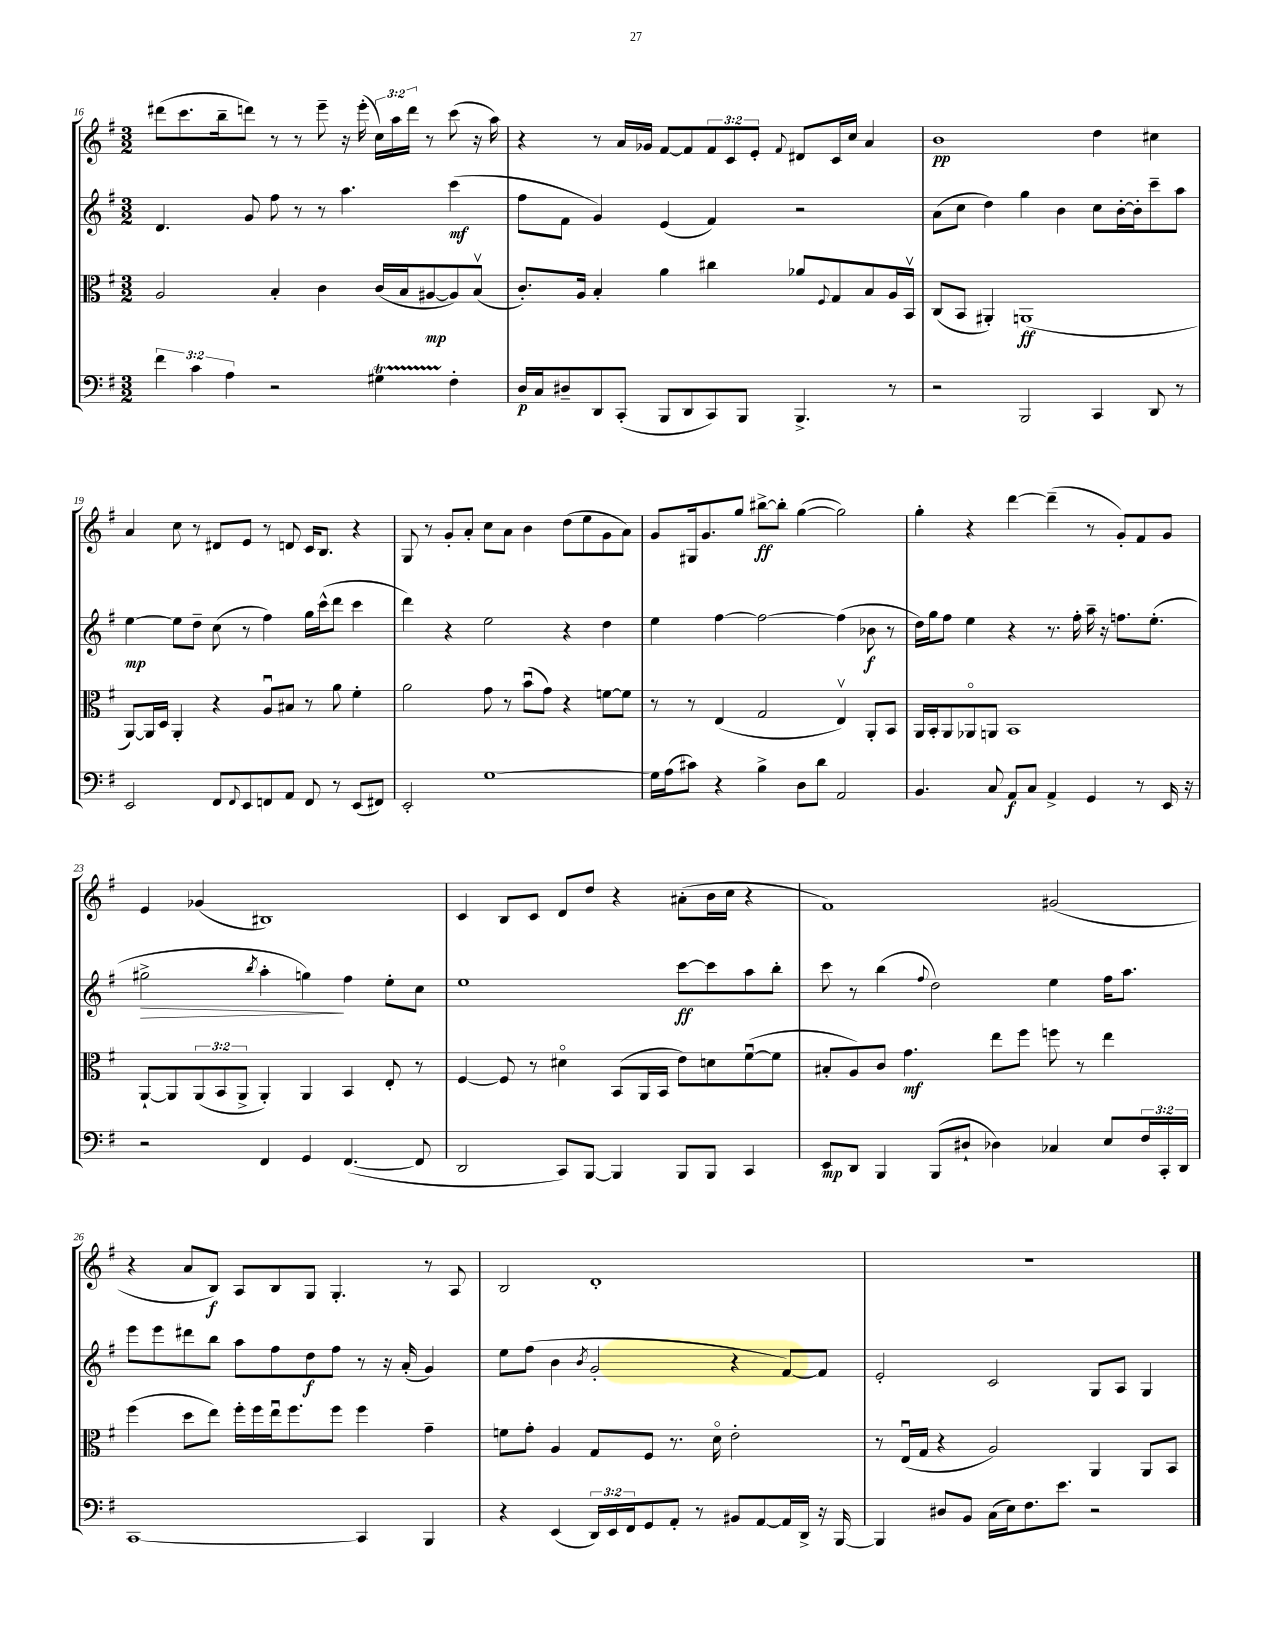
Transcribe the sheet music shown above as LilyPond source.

<<
\new StaffGroup <<
\new Staff = "s0" {
    \clef treble \key g \major \numericTimeSignature \time 3/2 \override Staff.TupletNumber.text = #tuplet-number::calc-fraction-text
    dis'''8( c'''8. b''16-- d'''8) r8 r8 e'''8-- r16 e'''16-.( \tuplet 3/2 { c''16) a''16 d'''16 } r8 c'''8( r16 a''16) |
    r4 r8 a'16 ges'16 fis'8~ fis'8 \tuplet 3/2 { fis'8 c'8 e'8-. } \appoggiatura { fis'8 } dis'8 c'16 c''16 a'4 |
    b'1\pp d''4 cis''4 |
    a'4 c''8 r8 dis'8 e'8 r8 d'8 c'16 b8. r4 |
    g8 r8 g'8-. a'8-. c''8 a'8 b'4 d''8( e''8 g'8 a'8) |
    g'8 gis16 g'8. g''8 bis''8~->\ff bis''8-. g''4~( g''2) |
    g''4-. r4 d'''4~ d'''4--( r8 g'8-.) fis'8 g'8 |
    e'4 ges'4( bis1) |
    c'4 b8 c'8 d'8 d''8 r4 ais'8-.( b'16 c''16 r4 |
    fis'1) gis'2( |
    r4 a'8 b8\f) a8 b8 g8 g4.-. r8 a8 |
    b2 d'1-. |
    R1. \bar "|." |
}
\new Staff = "s1" {
    \clef treble \key g \major \numericTimeSignature \time 3/2
    d'4. g'8 fis''8 r8 r8 a''4. c'''4\mf( |
    fis''8 fis'8 g'4) e'4( fis'4) r2 |
    a'8( c''8 d''4) g''4 b'4 c''8 b'16~-. b'16-. c'''8-- a''8 |
    e''4~\mp e''8 d''8-- c''8( r8 fis''4) g''16 c'''16-^( d'''8 c'''4 |
    d'''4) r4 e''2 r4 d''4 |
    e''4 fis''4~ fis''2~ fis''4( bes'8\f r8 |
    d''16) g''16 fis''8 e''4 r4 r8. fis''16-. a''16-- r16 f''8. e''8.-.( |
    gis''2->\> \acciaccatura { b''8 } a''4-. g''4\!) fis''4 e''8-. c''8 |
    e''1 c'''8~\ff c'''8 a''8 b''8-. |
    c'''8 r8 b''4( \appoggiatura { fis''8 } d''2) e''4 fis''16 a''8. |
    e'''8 e'''8 dis'''8 b''8 a''8 fis''8 d''8\f fis''8 r8 r16 a'16-.( g'4) |
    e''8 fis''8( b'4 \acciaccatura { b'8 } g'2-. r4 fis'8~) fis'8 |
    e'2-. c'2 g8 a8 g4 \bar "|." |
}
\new Staff = "s2" {
    \clef alto \key g \major \numericTimeSignature \time 3/2 \override Staff.TupletNumber.text = #tuplet-number::calc-fraction-text
    a2 b4-. c'4 c'16( b16 ais8~\mp ais8) b8\upbow( |
    c'8.-.) a16 b4-. a'4 cis''4 aes'8 \appoggiatura { fis8 } g8 b8 a16 b,16\upbow |
    c8( b,8 ais,4-.) a,1\ff( |
    a,8~) a,16 d16 a,4-. r4 a8\downbow bis8 r8 a'8 fis'4-. |
    a'2 g'8 r8 b'8\downbow( g'8) r4 f'8~ f'8 |
    r8 r8 e4( g2 e4\upbow) a,8-. b,8 |
    a,16 b,16-. a,8 aes,8\flageolet a,8 b,1 |
    a,8~-! a,8 \tuplet 3/2 { a,8( b,8 a,8-> } a,4-.) a,4 b,4 e8-. r8 |
    fis4~ fis8 r8 dis'4\flageolet b,8( a,16 b,16 e'8) d'8 fis'8~\downbow( fis'8 |
    bis8-. a8) c'8 g'4.\mf e''8 fis''8 f''8 r8 e''4 |
    fis''4( d''8 e''8) fis''16-. fis''16 e''16\downbow fis''8. fis''8 fis''4 g'4-- |
    f'8 g'8-. a4 g8 fis8 r8. d'16\flageolet e'2-. |
    r8 e16\downbow( g16 r4 a2) a,4 a,8 b,8 \bar "|." |
}
\new Staff = "s3" {
    \clef bass \key g \major \numericTimeSignature \time 3/2 \override Staff.TupletNumber.text = #tuplet-number::calc-fraction-text
    \tuplet 3/2 { fis'4 c'4 a4 } r2 gis4\startTrillSpan fis4-.\stopTrillSpan |
    d16\p c16 dis8-- d,8 c,8-.( b,,8 d,8 c,8) b,,8 b,,4.-> r8 |
    r2 b,,2 c,4 d,8 r8 |
    e,2 fis,8 \appoggiatura { fis,8 } e,8 f,8 a,8 f,8 r8 e,8( fis,8) |
    e,2-. g1~ |
    g16 a16( cis'8) r4 b4-> d8 d'8 a,2 |
    b,4. c8 a,8\f c8 a,4-> g,4 r8 e,16 r16 |
    r2 fis,4 g,4 fis,4.~( fis,8 |
    d,2 c,8) b,,8~ b,,4 b,,8 b,,8 c,4 |
    e,8\mp d,8 b,,4 b,,8( dis8-! des4) ces4 e8 \tuplet 3/2 { fis16 c,16-. d,16 } |
    c,1~ c,4 b,,4 |
    r4 e,4( \tuplet 3/2 { d,16) e,16 fis,16 } g,8 a,8-. r8 bis,8 a,8~ a,16 d,16-> r16 b,,16~ |
    b,,4 dis8 b,8 c16( e16) fis8. e'8. r2 \bar "|." |
}
>>
>>
\layout { \context { \Score currentBarNumber = #16 } }
